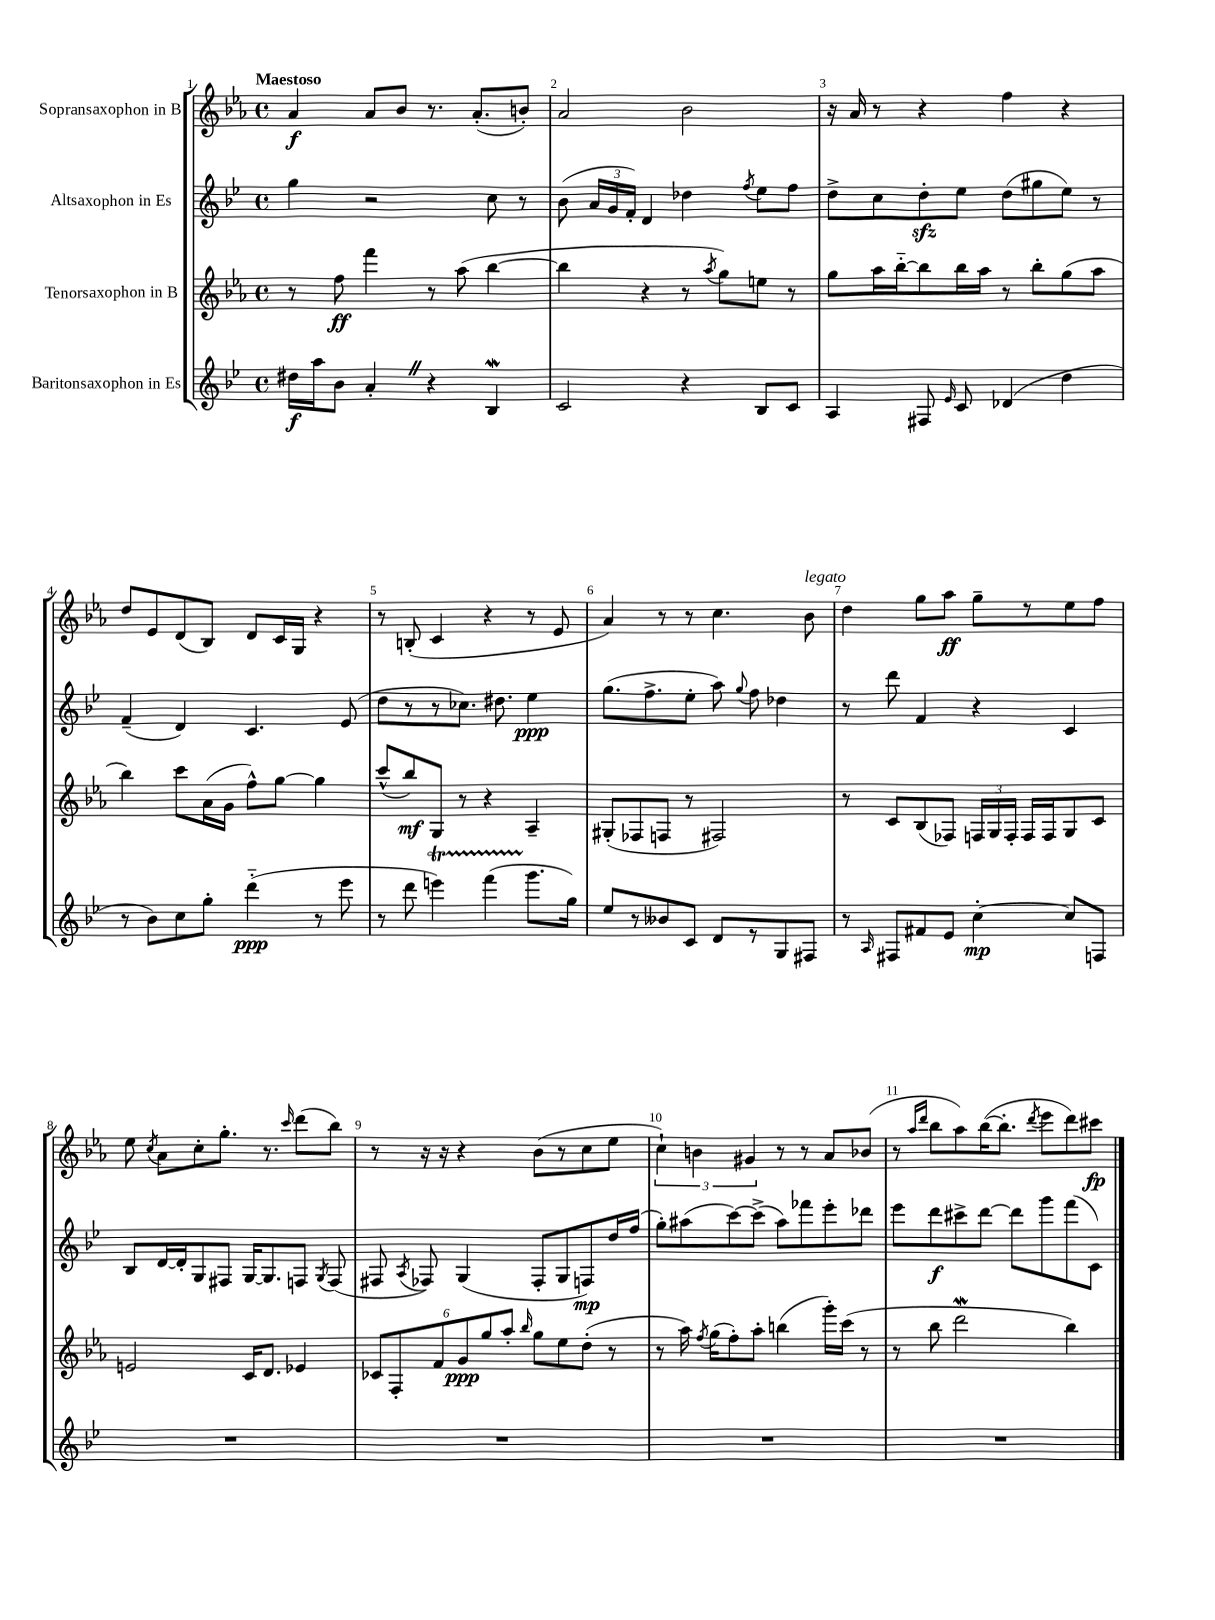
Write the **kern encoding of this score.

**kern	**dynam	**kern	**dynam	**kern	**dynam	**kern	**dynam
*part4	*part4	*part3	*part3	*part2	*part2	*part1	*part1
*staff4	*staff4	*staff3	*staff3	*staff2	*staff2	*staff1	*staff1
*I"Baritonsaxophon in Es	*	*I"Tenorsaxophon in B	*	*I"Altsaxophon in Es	*	*I"Sopransaxophon in B	*
*clefG2	*	*clefG2	*	*clefG2	*	*clefG2	*
*k[b-e-]	*	*k[b-e-a-]	*	*k[b-e-]	*	*k[b-e-a-]	*
*M4/4	*	*M4/4	*	*M4/4	*	*M4/4	*
*met(c)	*	*met(c)	*	*met(c)	*	*met(c)	*
=1	=1	=1	=1	=1	=1	=1	=1
!	!	!	!	!	!	!LO:TX:a:B:t=Maestoso	!
16dd#X\LL	f	8r	.	4gg\	.	4a-/	f
16aa\J	.	.	.	.	.	.	.
8b-\J	.	8ff\	ff	.	.	.	.
4a'Z/	.	4fff\	.	2r	.	8a-/L	.
.	.	.	.	.	.	8b-/J	.
4r	.	8r	.	.	.	8.r	.
.	.	(8aa-\	.	.	.	.	.
.	.	.	.	.	.	(8.a-'/L	.
4B-w/	.	[4bb-\	.	8cc\	.	.	.
.	.	.	.	8r	.	8bn'/J)	.
=2	=2	=2	=2	=2	=2	=2	=2
2c/	.	4bb-\]	.	(8b-\	.	2a-/	.
.	.	.	.	24a/LL	.	.	.
.	.	.	.	24g/	.	.	.
.	.	.	.	24f'/JJ)	.	.	.
.	.	4r	.	4d/	.	.	.
4r	.	8r	.	4dd-X\	.	2b-\	.
.	.	8qaa-/	.	.	.	.	.
.	.	8gg\L)	.	.	.	.	.
.	.	.	.	8qff/	.	.	.
8B-/L	.	8een\J	.	8ee-\L	.	.	.
8c/J	.	8r	.	8ff\J	.	.	.
=3	=3	=3	=3	=3	=3	=3	=3
4A/	.	8gg\L	.	8dd^\L	.	16r	.
.	.	.	.	.	.	16a-/	.
.	.	16aa-\L	.	8cc\	.	8r	.
.	.	[16bb-\J	.	.	.	.	.
8F#X/	.	8bb-\]	.	8ddzz'\	.	4r	.
16qqe-/	.	.	.	.	.	.	.
8c/	.	16bb-\L	.	8ee-\J	.	.	.
.	.	16aa-\JJ	.	.	.	.	.
(4d-X/	.	8r	.	(8dd\L	.	4ff\	.
.	.	8bb-'\L	.	8gg#X\	.	.	.
4dd\	.	(8gg\	.	8ee-\J)	.	4r	.
.	.	8aa-\J	.	8r	.	.	.
!!LO:LB:g=z
=4	=4	=4	=4	=4	=4	=4	=4
8r	.	4bb-\)	.	(4f~/	.	8dd/L	.
8b-\L)	.	.	.	.	.	8e-/	.
8cc\	.	8ccc\L	.	4d/)	.	(8d/	.
8gg'\J	.	(16a-\L	.	.	.	8B-/J)	.
.	.	16g\JJ	.	.	.	.	.
(4ddd\	ppp	8ff^^\L)	.	4.c/	.	8d/L	.
.	.	[8gg\J	.	.	.	16c/L	.
.	.	.	.	.	.	16G/JJ	.
8r	.	4gg\]	.	.	.	4r	.
8eee-\	.	.	.	(8e-/	.	.	.
=5	=5	=5	=5	=5	=5	=5	=5
8r	.	(8ccc^^/L	.	8dd\L	.	8r	.
8ddd\	.	8bb-/)	mf	8r	.	(8Bn'/	.
4eeent\)	.	8G/J	.	8r	.	4c/	.
.	.	8r	.	8.cc-X\J)	.	.	.
(4fffTTT\	.	4r	.	.	.	4r	.
.	.	.	.	8.dd#X\	.	.	.
8.ggg\L	.	4A-~/	.	4ee-\	ppp	8r	.
.	.	.	.	.	.	8e-/	.
16gg\Jk)	.	.	.	.	.	.	.
=6	=6	=6	=6	=6	=6	=6	=6
8ee-/L	.	(8G#X'/L	.	(8.gg\L	.	4a-/)	.
8r	.	8F-X/	.	.	.	.	.
.	.	.	.	8.ff^\	.	.	.
8b--X/	.	8Fn/J	.	.	.	8r	.
8c/J	.	8r	.	8ee-'\J	.	8r	.
8d/L	.	2F#X/)	.	8aa\)	.	4.cc\	.
.	.	.	.	8qqgg/	.	.	.
8r	.	.	.	8ff\	.	.	.
8G/	.	.	.	4dd-X\	.	.	.
!	!	!	!	!	!	!LO:TX:a:i:t=legato	!
8F#X/J	.	.	.	.	.	8b-\	.
=7	=7	=7	=7	=7	=7	=7	=7
8r	.	8r	.	8r	.	4dd\	.
16qqA/	.	.	.	.	.	.	.
8F#X/L	.	8c/L	.	8ddd\	.	.	.
8f#X/	.	(8B-/	.	4f/	.	8gg\L	.
8e-/J	.	8F-X/J)	.	.	.	8aa-\J	ff
[4cc'\	mp	24Fn/LL	.	4r	.	8gg~\L	.
.	.	24G/	.	.	.	.	.
.	.	24F'/JJ	.	.	.	.	.
.	.	16F/LL	.	.	.	8r	.
.	.	16F/J	.	.	.	.	.
8cc/L]	.	8G/	.	4c/	.	8ee-\	.
8Fn/J	.	8c/J	.	.	.	8ff\J	.
!!LO:LB:g=z
=8	=8	=8	=8	=8	=8	=8	=8
1r	.	2en/	.	8B-/L	.	8ee-\	.
.	.	.	.	.	.	8qcc/	.
.	.	.	.	[16d/L	.	8a-\L	.
.	.	.	.	16d'/J]	.	.	.
.	.	.	.	8G/	.	8cc'\	.
.	.	.	.	8F#X/J	.	8.gg'\J	.
.	.	16c/KL	.	[16G/KL	.	.	.
.	.	8.d/J	.	8.G/]	.	8.r	.
.	.	.	.	.	.	16qqccc/	.
.	.	4e-X/	.	8Fn/J	.	(8ddd\L	.
.	.	.	.	8qG/	.	.	.
.	.	.	.	(8F/	.	8bb-\J)	.
=9	=9	=9	=9	=9	=9	=9	=9
1r	.	12c-X/L	.	8F#X/	.	8r	.
.	.	12F'/	.	.	.	.	.
.	.	.	.	8qA/	.	.	.
.	.	.	.	8F-X/)	.	16r	.
.	.	12f/	.	.	.	.	.
.	.	.	.	.	.	16r	.
.	.	12g/	ppp	(4G/	.	4r	.
.	.	12gg/	.	.	.	.	.
.	.	12aa-'/J	.	.	.	.	.
.	.	16qqbb-/	.	.	.	.	.
.	.	8gg\L	.	8F-'/L	.	(8b-\L	.
.	.	8ee-\	.	8G/	.	8r	.
.	.	(8dd'\J	.	8Fn/)	mp	8cc\	.
.	.	8r	.	16dd/L	.	8ee-\J	.
.	.	.	.	(16ff/JJ	.	.	.
=10	=10	=10	=10	=10	=10	=10	=10
1r	.	8r	.	8gg'\L)	.	6cc`\)	.
.	.	16aa-\)	.	(8aa#X\	.	.	.
.	.	.	.	.	.	6bn\	.
.	.	8qff/	.	.	.	.	.
.	.	(16gg\KL	.	.	.	.	.
.	.	8ff'\)	.	[8ccc\)	.	.	.
.	.	.	.	.	.	6g#X/	.
.	.	8aa-'\J	.	(8ccc^\J]	.	.	.
.	.	(4bbn\	.	8aa#\L)	.	8r	.
.	.	.	.	8fff-X\	.	8r	.
.	.	16ggg'\LL)	.	8eee-'\	.	8a-/L	.
.	.	(16ccc\JJ	.	.	.	.	.
.	.	8r	.	8ddd-X\J	.	(8b-X/J	.
=11	=11	=11	=11	=11	=11	=11	=11
1r	.	8r	.	8eee-\L	.	8r	.
.	.	.	.	.	.	16qqaa-/LL	.
.	.	.	.	.	.	16qqddd/JJ	.
.	.	8bb-\	.	8ddd\	f	8bb-\L	.
.	.	2dddW\	.	8ccc#X^\	.	8aa-\)	.
.	.	.	.	[8ddd\J	.	([16bb-\K	.
.	.	.	.	.	.	8.bb-'\J]	.
.	.	.	.	8ddd\L]	.	.	.
.	.	.	.	.	.	8qddd/	.
.	.	.	.	8ggg\	.	8eee-\L	.
.	.	4bb-\)	.	(8fff\	.	8ddd\)	.
.	.	.	.	8c\J)	.	8ccc#X\J	fp
==	==	==	==	==	==	==	==
*-	*-	*-	*-	*-	*-	*-	*-
